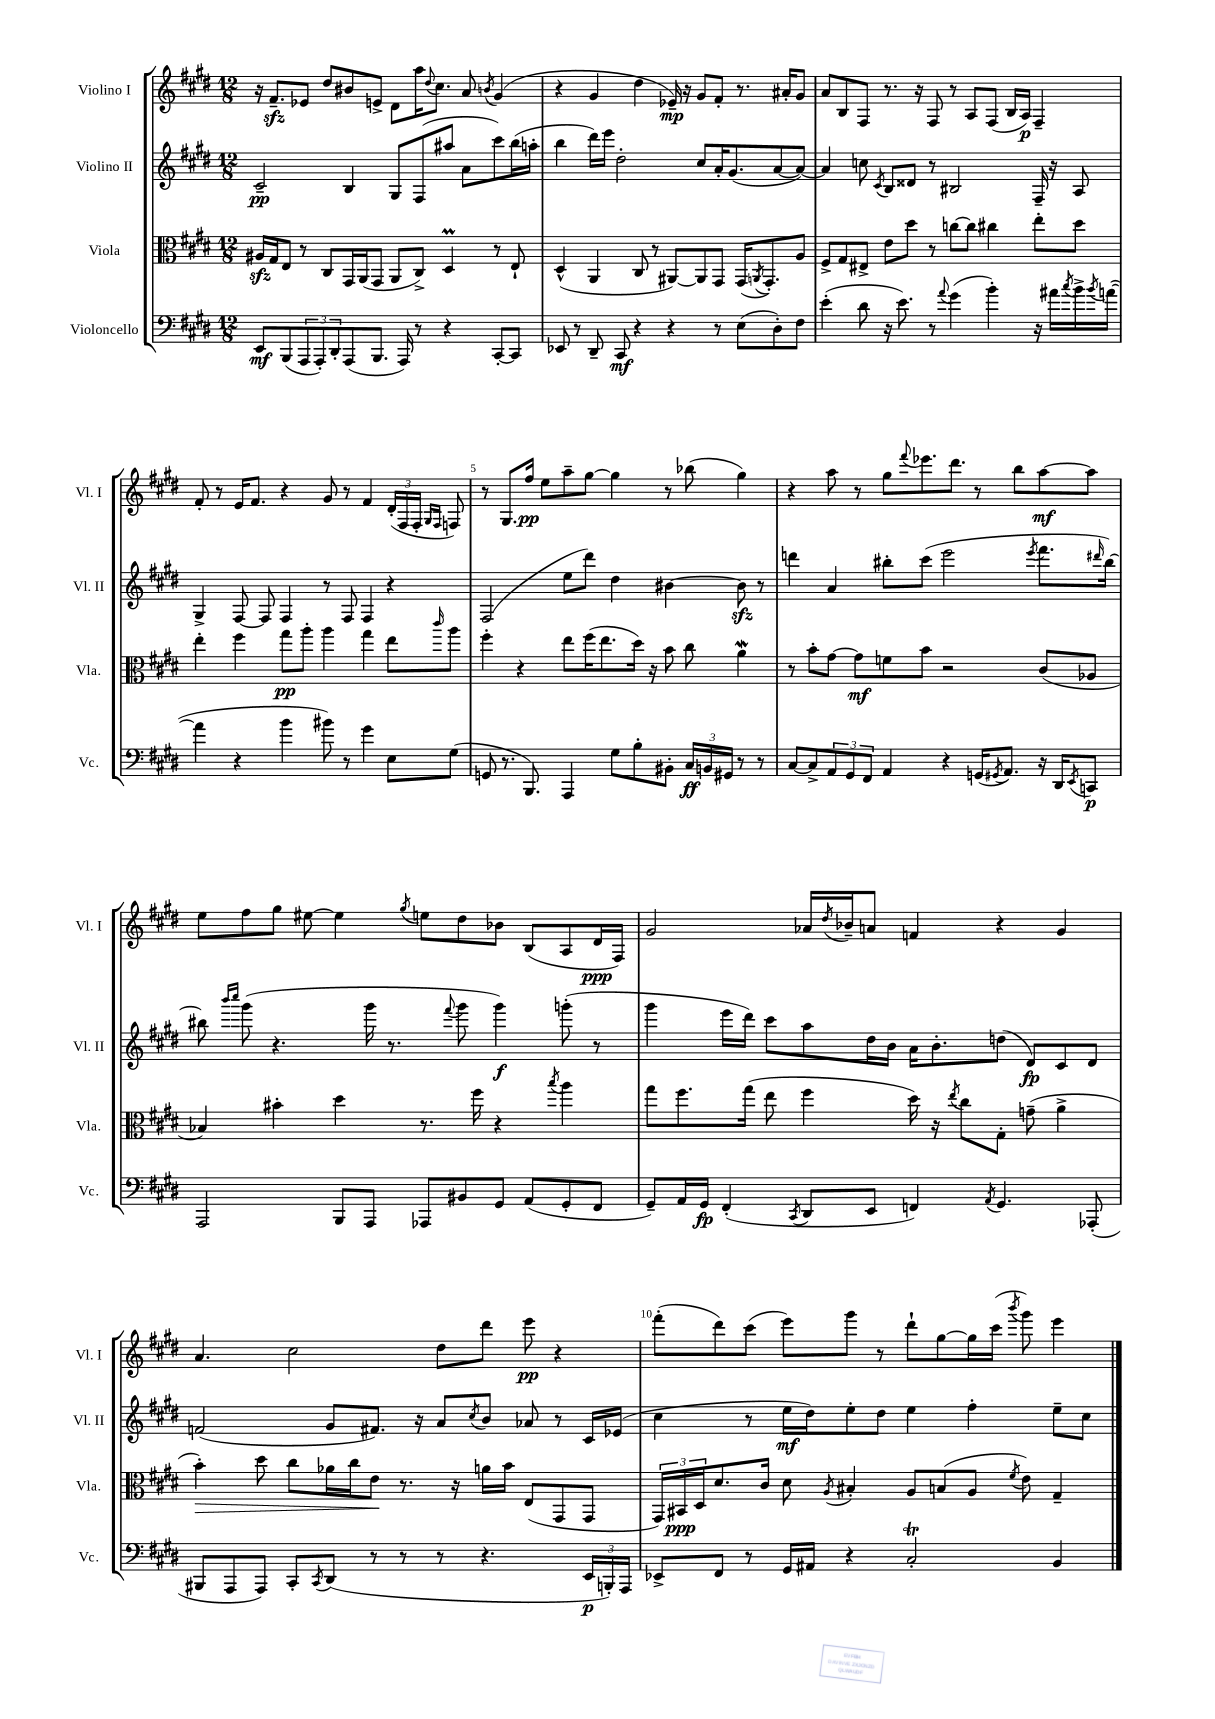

**kern	**dynam	**kern	**dynam	**kern	**dynam	**kern	**dynam
*part4	*part4	*part3	*part3	*part2	*part2	*part1	*part1
*staff4	*staff4	*staff3	*staff3	*staff2	*staff2	*staff1	*staff1
*I"Violoncello	*	*I"Viola	*	*I"Violino II	*	*I"Violino I	*
*I'Vc.	*	*I'Vla.	*	*I'Vl. II	*	*I'Vl. I	*
*clefF4	*	*clefC3	*	*clefG2	*	*clefG2	*
*k[f#c#g#d#]	*	*k[f#c#g#d#]	*	*k[f#c#g#d#]	*	*k[f#c#g#d#]	*
*M12/8	*	*M12/8	*	*M12/8	*	*M12/8	*
=1	=1	=1	=1	=1	=1	=1	=1
8EE/L	mf	16A#Xzz/LL	.	2c#~/	pp	16r	.
.	.	16G#/J	.	.	.	8.f#zz~/L	.
(8BBB/	.	8E/J	.	.	.	.	.
12AAA/	.	8r	.	.	.	8e-X/J	.
12AAA'/)	.	.	.	.	.	.	.
.	.	8C#/L	.	.	.	8dd#/L	.
12DD#'/	.	.	.	.	.	.	.
(8AAA/	.	16GG#/L	.	4B/	.	8b#X/	.
.	.	(16AA/J	.	.	.	.	.
8.BBB/J	.	8GG#/J	.	.	.	8en^/J	.
.	.	8AA/L	.	8G#/L	.	8d#\L	.
16AAA/)	.	.	.	.	.	.	.
8r	.	8C#^/J)	.	(8F#/	.	16aa\K	.
.	.	.	.	.	.	8qqdd#/	.
.	.	.	.	.	.	8.cc#\J	.
4r	.	4D#m/	.	8aa#X/J	.	.	.
.	.	.	.	8a\L	.	8a/	.
.	.	.	.	.	.	8qbn/	.
[8CC#'/L	.	8r	.	8ccc#\)	.	(4g#/	.
8CC#/J]	.	8E`/	.	(16bb\L	.	.	.
.	.	.	.	16aan'\JJ	.	.	.
=2	=2	=2	=2	=2	=2	=2	=2
8EE-X/	.	(4D#^^/	.	4bb\	.	4r	.
8r	.	.	.	.	.	.	.
8DD#~/	.	4AA/	.	16ddd#\LL)	.	4g#/	.
.	.	.	.	16eee\JJ	.	.	.
8CC#/	mf	.	.	2dd#'\	.	.	.
4r	.	8C#/	.	.	.	4dd#\	.
.	.	8r	.	.	.	.	.
4r	.	[8AA#X/L)	.	.	.	16e-X~/)	mp
.	.	.	.	.	.	16r	.
.	.	8AA#/]	.	8cc#/L	.	8g#/L	.
8r	.	8GG#/J	.	16a'/K	.	8f#'/J	.
.	.	.	.	(8.g#/	.	.	.
(8E\L	.	(16GG#/KL	.	.	.	8.r	.
.	.	8qAAn/	.	.	.	.	.
.	.	8.GG#'/)	.	.	.	.	.
8D#'\)	.	.	.	[8a/	.	.	.
.	.	.	.	.	.	16a#X'/KL	.
8F#\J	.	8A/J	.	8a/J_)	.	8g#/J	.
=3	=3	=3	=3	=3	=3	=3	=3
(4e'\	.	8F#^/L	.	4a/]	.	8a/L	.
.	.	8G#/	.	.	.	8B/	.
8d#\	.	8E#X^/J	.	8ccn\	.	8F#/J	.
.	.	.	.	8qc#/	.	.	.
16r	.	8e\L	.	8B/L	.	8.r	.
8.e\)	.	.	.	.	.	.	.
.	.	8dd#\J	.	8d##X/J	.	.	.
.	.	.	.	.	.	16r	.
8r	.	8r	.	8r	.	8F#/	.
8qqa/	.	.	.	.	.	.	.
(4g#\	.	[8ccn\L	.	2B#X/	.	8r	.
.	.	8cc\J]	.	.	.	8A/L	.
4b'\)	.	4cc#X\	.	.	.	(8F#/J	.
.	.	.	.	.	.	16B/LL	.
.	.	.	.	.	.	16A/JJ)	p
16r	.	8ee'\L	.	16F#~/	.	4F#~/	.
16a#X\LL	.	.	.	16r	.	.	.
8qcc#/	.	.	.	.	.	.	.
16b^\	.	8dd#\J	.	8A/	.	.	.
8qb/	.	.	.	.	.	.	.
([16an\JJ	.	.	.	.	.	.	.
!!LO:LB:g=z
=4	=4	=4	=4	=4	=4	=4	=4
4a\]	.	4ee'\	.	4G#^/	.	8f#'/	.
.	.	.	.	.	.	8r	.
4r	.	4ff#\	.	[8F#/	.	16e/KL	.
.	.	.	.	.	.	8.f#/J	.
.	.	.	.	8F#/]	.	.	.
4b\	.	8gg#\L	pp	4F#/	.	4r	.
.	.	8aa'\J	.	.	.	.	.
8b#X\)	.	4aa\	.	8r	.	8g#/	.
8r	.	.	.	8F#/	.	8r	.
4g#\	.	4gg#\	.	4F#/	.	4f#/	.
8E\L	.	8ee\L	.	4r	.	(24d#'/LL	.
.	.	.	.	.	.	24F#/	.
.	.	.	.	.	.	24F#'/JJ	.
.	.	.	.	.	.	16qqG#/LL	.
.	.	16qqccc#/	.	.	.	16qqF#/JJ	.
(8G#\J	.	8aa\J	.	.	.	8Fn/)	.
=5	=5	=5	=5	=5	=5	=5	=5
8GGn/	.	4ff#'\	.	(2F#/	.	8r	.
8.r	.	.	.	.	.	8.G#/L	.
.	.	4r	.	.	.	.	.
8.BBB/)	.	.	.	.	.	16ff#/Jk	pp
.	.	.	.	.	.	8ee\L	.
4AAA/	.	8ee\L	.	8ee\L	.	8aa~\	.
.	.	(16ff#\K	.	8ddd#\J)	.	[8gg#\J	.
.	.	8.ee\	.	.	.	.	.
8G#\L	.	.	.	4dd#\	.	4gg#\]	.
8B'\	.	16dd#\Jk)	.	.	.	.	.
.	.	16r	.	.	.	.	.
8BB#X'\J	.	8b\	.	[4b#X\	.	8r	.
24C#/LL	ff	8cc#\	.	.	.	(8bb-X\	.
24BBn/	.	.	.	.	.	.	.
24GG#X/JJ	.	.	.	.	.	.	.
8r	.	4aw\	.	8b#zz\]	.	4gg#\)	.
8r	.	.	.	8r	.	.	.
=6	=6	=6	=6	=6	=6	=6	=6
[8C#/L	.	8r	.	4dddn\	.	4r	.
8C#^/]	.	8b'\L	.	.	.	.	.
12AA/	.	[8g#\J	.	4a/	.	8aa\	.
12GG#/	.	.	.	.	.	.	.
.	.	8g#\L]	mf	.	.	8r	.
12FF#/J	.	.	.	.	.	.	.
4AA/	.	8fn\	.	8bb#X'\L	.	8gg#\L	.
.	.	.	.	.	.	8qqfff#/	.
.	.	8b\J	.	(8ccc#\J	.	8.eee-X\	.
4r	.	2r	.	2eee\	.	.	.
.	.	.	.	.	.	8.ddd#\J	.
(16GGn/KL	.	.	.	.	.	8r	.
8qGG#X/	.	.	.	.	.	.	.
8.AA/J)	.	.	.	.	.	.	.
.	.	.	.	.	.	8bb\L	.
.	.	.	.	8qeee/	.	.	.
16r	.	(8c#/L	.	8.fff#\L	.	[8aa\	mf
16DD#/KL	.	.	.	.	.	.	.
8qEE/	.	.	.	.	.	.	.
8CCn/J	p	8A-X/J	.	.	.	8aa\J]	.
.	.	.	.	16qqddd#X/	.	.	.
.	.	.	.	[16bb#\Jk)	.	.	.
!!LO:LB:g=z
=7	=7	=7	=7	=7	=7	=7	=7
2AAA/	.	4B-X/)	.	8bb#X\]	.	8ee\L	.
.	.	.	.	16qqbbb/LL	.	.	.
.	.	.	.	16qqcccc#/JJ	.	.	.
.	.	.	.	(8ggg#\	.	8ff#\	.
.	.	4b#X'\	.	4.r	.	8gg#\J	.
.	.	.	.	.	.	[8ee#X\	.
8BBB/L	.	4dd#\	.	.	.	4ee#\]	.
8AAA/J	.	.	.	16ggg#\	.	.	.
.	.	.	.	8.r	.	.	.
.	.	.	.	.	.	8qgg#/	.
8AAA-X/L	.	8.r	.	.	.	8een\L	.
.	.	.	.	8qqfff#/	.	.	.
8BB#X/	.	.	.	8ggg#\	.	8dd#\	.
.	.	16ff#\	.	.	.	.	.
8GG#/J	.	4r	.	4ggg#\)	f	8b-X\J	.
(8AA/L	.	.	.	.	.	(8B/L	.
.	.	8qbb/	.	.	.	.	.
8GG#'/	.	4aa\	.	(8gggn'\	.	8A/	.
8FF#/J	.	.	.	8r	.	16d#/L	ppp
.	.	.	.	.	.	16F#/JJ)	.
=8	=8	=8	=8	=8	=8	=8	=8
8GG#~/L)	.	8gg#\L	.	4ggg#\	.	2g#/	.
16AA/L	.	8.ff#\	.	.	.	.	.
16GG#/JJ	fp	.	.	.	.	.	.
(4FF#'/	.	.	.	16eee\LL	.	.	.
.	.	(16gg#\Jk	.	16ddd#\JJ)	.	.	.
.	.	8ee\	.	8ccc#\L	.	.	.
8qCC#/	.	.	.	.	.	.	.
8DD#/L	.	4ff#\	.	8aa\	.	16a-X/LL	.
.	.	.	.	.	.	8qdd#/	.
.	.	.	.	.	.	16b-X~/J	.
8EE/J	.	.	.	16dd#\L	.	8an/J	.
.	.	.	.	16b\JJ	.	.	.
4FFn/)	.	16dd#\)	.	16a\KL	.	4fn/	.
.	.	16r	.	8.b'\	.	.	.
.	.	8qee/	.	.	.	.	.
.	.	8cc#\L	.	.	.	.	.
8qAA/	.	.	.	.	.	.	.
4.GG#/	.	8G#'\J	.	(8ddn\J	.	4r	.
.	.	(8gn~\	.	8d#/L)	fp	.	.
.	.	4a^\	.	8c#/	.	4g#/	.
(8AAA-X'/	.	.	.	8d#/J	.	.	.
!!LO:LB:g=z
=9	=9	=9	=9	=9	=9	=9	=9
!	!	!	!LO:HP:b	!	!	!	!
8BBB#X/L	.	4b'\)	>	(2fn/	.	4.a/	.
8AAA/	.	.	.	.	.	.	.
8AAA/J)	.	8dd#\	.	.	.	.	.
8CC#'/L	.	8cc#\L	.	.	.	2cc#\	.
8qCC#/	.	.	.	.	.	.	.
(8DD#/J	.	16a-X\L	.	8g#/L	.	.	.
.	.	16cc#\J	.	.	.	.	.
8r	.	8e\J	.	8.f#X/J)	.	.	.
8r	.	8.r	]	.	.	.	.
.	.	.	.	16r	.	.	.
8r	.	.	.	8a/L	.	8dd#\L	.
.	.	16r	.	.	.	.	.
.	.	.	.	8qcc#/	.	.	.
4.r	.	16an\LL	.	8b/J	.	8ddd#\J	.
.	.	16b\JJ	.	.	.	.	.
.	.	(8E/L	.	8a-X/	.	8eee\	pp
.	.	8GG#/	.	8r	.	4r	.
24EE/LL	p	8GG#/J	.	16c#/LL	.	.	.
24BBBn'/)	.	.	.	.	.	.	.
.	.	.	.	(16e-X/JJ	.	.	.
24AAA/JJ	.	.	.	.	.	.	.
=10	=10	=10	=10	=10	=10	=10	=10
8EE-X^/L	.	24GG#/LL)	.	4cc#\	.	(8fff#'\L	.
.	.	24BB#X/	ppp	.	.	.	.
.	.	24D#/J	.	.	.	.	.
8FF#/J	.	8.d#/	.	.	.	8ddd#\)	.
8r	.	.	.	8r	.	(8ccc#\J	.
.	.	16c#/Jk	.	.	.	.	.
16GG#/LL	.	8d#\	.	16ee\LL	mf	8eee\L)	.
16AA#X/JJ	.	.	.	16dd#\J)	.	.	.
.	.	8qA/	.	.	.	.	.
4r	.	4B#X'/	.	8ee'\	.	8ggg#\J	.
.	.	.	.	8dd#\J	.	8r	.
2C#T'/	.	8A/L	.	4ee\	.	8ddd#`\L	.
.	.	(8Bn/	.	.	.	[8gg#\	.
.	.	8A/J	.	4ff#'\	.	16gg#\L]	.
.	.	.	.	.	.	(16ccc#\JJ	.
.	.	8qf#/	.	.	.	8qbbb/	.
.	.	8e\)	.	.	.	8ggg#\)	.
4BB/	.	4G#~/	.	8ee~\L	.	4eee\	.
.	.	.	.	8cc#\J	.	.	.
==	==	==	==	==	==	==	==
*-	*-	*-	*-	*-	*-	*-	*-
